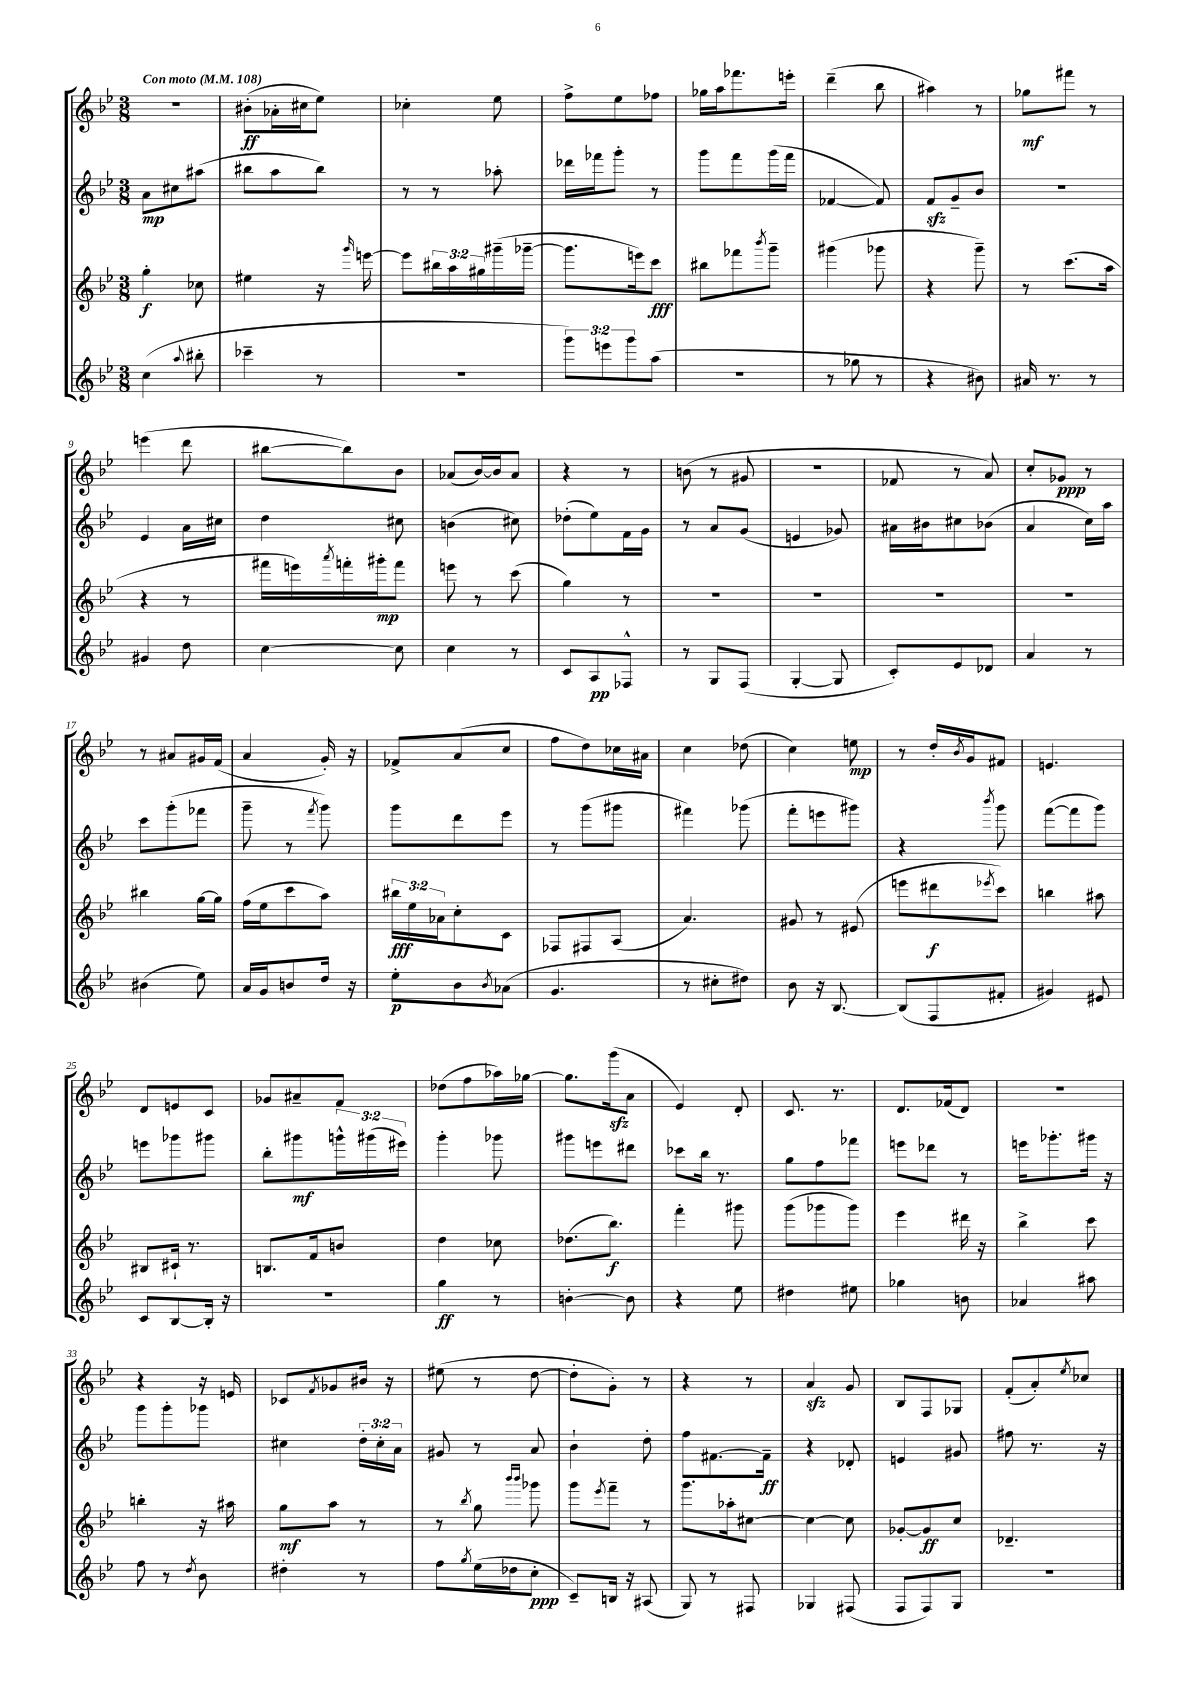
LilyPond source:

<<
\new StaffGroup <<
\new Staff = "s0" {
    \clef treble \key bes \major \numericTimeSignature \time 3/8 \tempo "Con moto" 4 = 108
    r4. |
    bis'8-.\ff( aes'16-. cis''16 ees''8) |
    ces''4-. ees''8 |
    f''8-> ees''8 fes''8 |
    ges''16 a''16 fes'''8. e'''16-. |
    d'''4--( bes''8 |
    ais''4) r8 |
    ges''8\mf fis'''8 r8 |
    e'''4( d'''8 |
    bis''8~ bis''8) bes'8 |
    aes'8( bes'16~) bes'16 aes'8 |
    r4 r8 |
    b'8( r8 gis'8 |
    r4. |
    fes'8 r8 a'8) |
    c''8-. ges'8\ppp r8 |
    r8 ais'8 gis'16 f'16( |
    a'4 g'16-.) r16 |
    fes'8-> a'8( c''8 |
    f''8 d''8) ces''16 ais'16 |
    c''4 des''8( |
    c''4) e''8\mp |
    r8 d''16-. \acciaccatura { bes'8 } g'16 fis'8 |
    e'4. |
    d'8 e'8 c'8 |
    ges'8 ais'8-- f'8 |
    des''8( f''8 aes''16) ges''16~ |
    ges''8. g'''16\sfz( a'8 |
    ees'4) d'8-. |
    c'8. r8. |
    d'8. fes'16( d'8) |
    R4. |
    r4 r16 e'16 |
    ces'8 \acciaccatura { f'8 } ges'8 bis'16 r16 |
    eis''8( r8 d''8~ |
    d''8-. g'8-.) r8 |
    r4 r8 |
    a'4\sfz g'8 |
    bes8 f8 ges8 |
    f'8-.( a'8-.) \acciaccatura { ees''8 } ces''8 \bar "|." |
}
\new Staff = "s1" {
    \clef treble \key bes \major \numericTimeSignature \time 3/8 \override Staff.TupletNumber.text = #tuplet-number::calc-fraction-text
    a'8\mp cis''8 ais''8( |
    bis''8 a''8 bis''8) |
    r8 r8 aes''8-. |
    des'''16 fes'''16 g'''8-. r8 |
    g'''8 f'''8 g'''16( f'''16 |
    fes'4~ fes'8) |
    f'8\sfz g'8-- bes'8 |
    R4. |
    ees'4 a'16 cis''16 |
    d''4 cis''8 |
    b'4( cis''8) |
    des''8-.( ees''8) f'16 g'16 |
    r8 a'8 g'8( |
    e'4 ges'8) |
    ais'16 bis'16 cis''8 bes'8( |
    a'4 c''16) a''16 |
    c'''8 g'''8-.( fes'''8 |
    g'''8-- r8 \acciaccatura { f'''8 } g'''8) |
    g'''8 d'''8 ees'''8 |
    r8 g'''8( gis'''8 |
    fis'''4) ges'''8( |
    f'''8-. e'''8 gis'''8) |
    r4 \acciaccatura { bes'''8 } g'''8 |
    f'''8~( f'''8 g'''8) |
    e'''8 ges'''8 gis'''8 |
    bes''8-. gis'''8\mf \tuplet 3/2 { g'''16-^ gis'''16( eis'''16) } |
    g'''4-. ges'''8 |
    gis'''8 e'''8 dis'''8 |
    ces'''8 bes''16 r8. |
    g''8 f''8 fes'''8 |
    e'''8 des'''8 r8 |
    e'''16 ges'''8.-. gis'''16 r16 |
    g'''8 g'''8-. ges'''8 |
    cis''4 \tuplet 3/2 { d''16-. cis''16-. a'16 } |
    gis'8 r8 a'8 |
    bes'4-! d''8-. |
    f''8 fis'8.~ fis'16--\ff |
    r4 des'8-. |
    e'4 gis'8 |
    fis''8 r8. r16 \bar "|." |
}
\new Staff = "s2" {
    \clef treble \key bes \major \numericTimeSignature \time 3/8 \override Staff.TupletNumber.text = #tuplet-number::calc-fraction-text
    g''4-.\f ces''8 |
    eis''4 r16 \grace { g'''16 } e'''16~ |
    e'''8 \tuplet 3/2 { bis''16 a''16 gis''16 } gis'''16--( ges'''16~-- |
    ges'''8. e'''16) c'''8\fff |
    bis''8 fes'''8 \acciaccatura { bes'''8 } g'''8-- |
    gis'''4( ges'''8 |
    r4 g'''8--) |
    r8 c'''8.( a''16 |
    r4 r8 |
    fis'''16 e'''16) \acciaccatura { a'''8 } f'''16-. gis'''16-.\mp f'''8 |
    e'''8 r8 c'''8( |
    g''4) r8 |
    R4. |
    R4. |
    R4. |
    R4. |
    bis''4 g''16~ g''16 |
    f''16( ees''16 c'''8 a''8) |
    \tuplet 3/2 { bis''16\fff ees''16 aes'16 } c''8-. c'8 |
    fes8 fis8 a8( |
    a'4.) |
    gis'8 r8 eis'8( |
    e'''8 dis'''8\f \acciaccatura { ees'''8 } c'''8) |
    b''4 ais''8 |
    bis8 cis'16-! r8. |
    b8. f'16 b'8 |
    d''4 ces''8 |
    des''8.( bes''8.\f) |
    f'''4-. gis'''8 |
    g'''8( ges'''8 ges'''8) |
    ees'''4 dis'''16 r16 |
    bes''4-> c'''8 |
    b''4-. r16 ais''16 |
    g''8\mf a''8 r8 |
    r8 \acciaccatura { bes''8 } g''8 \grace { bes'''16 bes'''16 } ges'''8 |
    g'''8 \acciaccatura { ees'''8 } f'''8-- r8 |
    g'''8. aes''16-. cis''8~ |
    cis''4~ cis''8 |
    ges'8~-. ges'8\ff c''8 |
    des'4.-- \bar "|." |
}
\new Staff = "s3" {
    \clef treble \key bes \major \numericTimeSignature \time 3/8 \override Staff.TupletNumber.text = #tuplet-number::calc-fraction-text
    c''4( \appoggiatura { a''8 } bis''8-. |
    ces'''4-- r8 |
    R4. |
    \tuplet 3/2 { g'''8) e'''8 g'''8 } a''8( |
    R4. |
    r8 ges''8 r8 |
    r4 bis'8) |
    ais'16 r8. r8 |
    gis'4 d''8 |
    c''4~ c''8 |
    c''4 r8 |
    c'8 a8\pp fes8-^ |
    r8 g8 f8( |
    g4~-. g8 |
    c'8-.) ees'8 des'8 |
    a'4 r8 |
    bis'4( ees''8) |
    a'16 g'16 b'8 d''16 r16 |
    ees''8-.\p bes'8 \acciaccatura { bes'8 } aes'8( |
    g'4. |
    r8 cis''8-. dis''8) |
    bes'8 r16 bes8.~ |
    bes8( f8 fis'8-. |
    gis'4) eis'8 |
    c'8 bes8~ bes16-. r16 |
    R4. |
    g''4\ff r8 |
    b'4~-. b'8 |
    r4 ees''8 |
    dis''4 eis''8 |
    ges''4 b'8 |
    aes'4 ais''8 |
    f''8 r8 \acciaccatura { d''8 } bes'8 |
    dis''4-. r8 |
    f''8 \acciaccatura { g''8 } ees''16( des''16 c''8-.\ppp |
    c'8--) b16 r16 ais8( |
    g8) r8 fis8 |
    ges4 fis8( |
    f8 f8) g8 |
    r4. \bar "|." |
}
>>
>>
